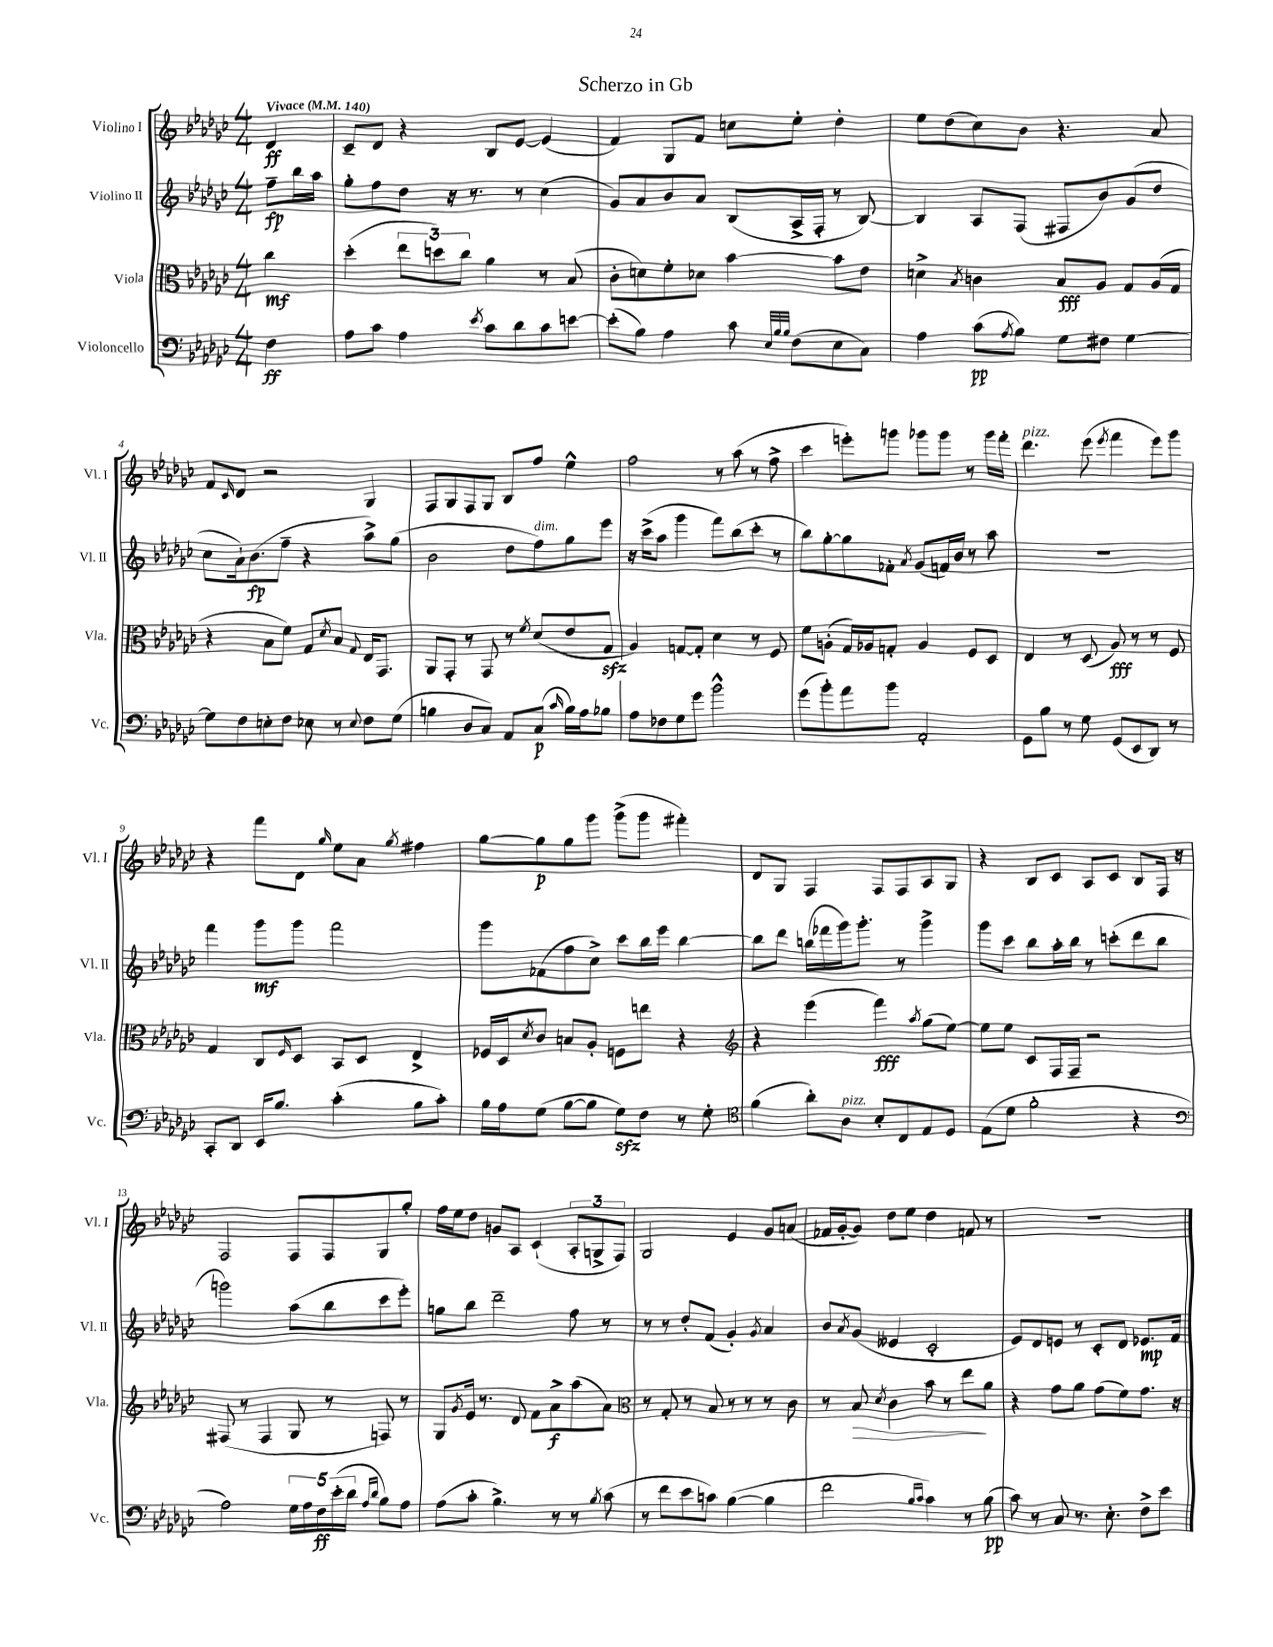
\header { title = "Scherzo in Gb" }
<<
\new StaffGroup <<
\new Staff = "s0" \with { instrumentName = "Violino I" shortInstrumentName = "Vl. I" } {
    \clef treble \key ges \major \numericTimeSignature \time 4/4 \partial 4 \tempo "Vivace" 4 = 140
    des'4\ff |
    ces'8-- des'8 r4 bes8 ees'8~ ees'4( |
    f'4) ges8 f'8 c''8 ees''8-. des''4-. |
    ees''8 des''8( ces''8) bes'8 r4. aes'8 |
    f'8 \grace { ces'16 } des'8 r2 ges4 |
    f8 ges8 f8 ges8 bes8 f''8 ees''4-^ |
    f''2 r8 aes''8( r8 f''8-> |
    ces'''4 e'''8-.) g'''8 ges'''8 ges'''8 r8 ges'''16 f'''16-. |
    des'''4.^\markup { \italic "pizz." } ees'''8( \acciaccatura { ees'''8 } f'''4 ees'''8) ges'''8 |
    r4 f'''8 des'8 \grace { ges''16 } ees''8 aes'8 \acciaccatura { ges''8 } fis''4 |
    ges''8~ ges''8\p ges''8 ges'''8 ges'''8->( ges'''8 fis'''4-.) |
    des'8 ges8 f4 f8 f8 aes8 ges8 |
    r4 bes8 ces'8 aes8 ces'8 bes8 f16 r16 |
    f2 f8 f8 ges8 ges''8-. |
    f''16 ees''16 des''8 g'8 aes8 ces'4-!( \tuplet 3/2 { aes8-. g8-> f8) } |
    ges2 ees'4 ges'8 a'8( |
    fes'16 ges'16~-. ges'8) des''8 ees''8 des''4 f'8 r8 |
    R1 \bar "|." |
}
\new Staff = "s1" \with { instrumentName = "Violino II" shortInstrumentName = "Vl. II" } {
    \clef treble \key ges \major \numericTimeSignature \time 4/4 \partial 4
    f''8--\fp bes''16 aes''16 |
    ges''8-. f''8 des''8 r16 r8. r8 ces''4( |
    ges'8) aes'8 bes'8 aes'8 bes8( aes16-> f16-. r8 bes8~) |
    bes4 aes8 f8( fis8 bes'8) ges'8( des''8 |
    ces''8 aes'16-!) bes'8.\fp( f''8-- r4 aes''8->) ges''8( |
    bes'2 des''8 f''8^\markup { \italic "dim." }) ges''8 ees'''8 |
    r16 ces'''16->( aes''8 ges'''4 f'''8) bes''8( ces'''8-. r8 |
    bes''8) ges''8~-. ges''8 fes'8-. \acciaccatura { aes'8 } ges'8( f'16) bes'16 r8 aes''8 |
    R1 |
    f'''4 ges'''8\mf ges'''8 f'''2 |
    ges'''8 fes'8( f''8 ces''8->) ces'''8 bes''16 ees'''16 bes''4~ |
    bes''8 des'''8 b''16( fes'''16 ges'''16) ges'''8.-. r8 ges'''4-> |
    ges'''8 ces'''8 bes''8 aes''16-. bes''16 r8 c'''8-.( des'''8 bes''8 |
    g'''2) aes''8( bes''8 ces'''8 ees'''8-.) |
    g''8 bes''8 des'''2-- f''8 r8 |
    r8 r8 des''8-. f'8( ges'4-.) \acciaccatura { ges'8 } aes'4 |
    bes'8 \acciaccatura { aes'8 } ges'8( eeses'4 ces'2-. |
    ees'8) des'8 e'8 r8 ces'8-. des'8 ees'8.\mp f'16 \bar "|." |
}
\new Staff = "s2" \with { instrumentName = "Viola" shortInstrumentName = "Vla." } {
    \clef alto \key ges \major \numericTimeSignature \time 4/4 \partial 4
    ces''4\mf |
    des''4-.( \tuplet 3/2 { ees''8 d''8) ces''8 } aes'4 r8 bes8( |
    ces'8-. d'8) f'8-. des'8 bes'4~ bes'8 ees'8 |
    d'4-> \acciaccatura { bes8 } c'4 bes8\fff aes8 ges8 aes16( ges16 |
    r4 bes8 f'8) ges8 \acciaccatura { des'8 } bes8 \appoggiatura { ges8 } ees16 ges,8. |
    aes,8 ges,8-. r8 ges,8 r8 \acciaccatura { f'8 } des'8( ees'8 ges8\sfz |
    aes4) g8~ g8-. des'4 r8 f8 |
    f'8 a8-.( ges16) aes16 g8-. aes4 f8 des8 |
    ees4 r8 des8( aes8\fff) r8 r8 f8 |
    ges4 ces8 \grace { f16 } des8 bes,8 des8 ees4-> |
    fes16 des16 \acciaccatura { des'8 } ces'8 b8 aes8-. f8 e''8 r4 |
    \clef treble r4 ees'''4( f'''4\fff) \acciaccatura { aes''8 } ges''8( ees''8~) |
    ees''8 ees''8 ces'8 f16 f16-- r2 |
    fis8( r8 fis4 ges8 r8 f8) r8 |
    ges8 \acciaccatura { ges'8 } ees'16 r8. des'8 f'8 aes'8->\f aes''8( aes'8) |
    \clef alto r8 ges8-. r8 bes8 r8 r8 r8 ces'8 |
    r8 bes8\> \acciaccatura { des'8 } ces'4 bes'8 r8 ees''8\! aes'8 |
    r4 ges'8 aes'8 ges'8( f'8) ges'8. r16 \bar "|." |
}
\new Staff = "s3" \with { instrumentName = "Violoncello" shortInstrumentName = "Vc." } {
    \clef bass \key ges \major \numericTimeSignature \time 4/4 \partial 4
    f4\ff |
    aes8 ces'8 aes4 \acciaccatura { ees'8 } ces'8 des'8 ces'8 e'8~ |
    e'8-.( bes8) aes4 ces'8 \grace { ees32 bes32 bes32 } f8( ees8 ces8) |
    aes4 ces'8\pp( \acciaccatura { aes8 } bes8) ges8 fis8 ges4~ |
    ges8 f8 e8-. f8 ees8 r8 \appoggiatura { ees8 } f8 ges8( |
    b4 des8 ces8) aes,8 ces8\p( \grace { ces'16 } b16) aes16 bes8 |
    aes8 fes8 ges8 ges'8 bes'2-^ |
    ges'8( bes'8-.) aes'8 bes'8 aes,2-. |
    ges,8 bes8 r8 ges8 ges,8( ees,8 des,8) r8 |
    ces,8-. des,8 ees,16 bes8. ces'4-.( bes8 ces'8-.) |
    bes16 aes16 ges8( bes8~ bes8 ges8\sfz) f8 r8 ges8-. |
    \clef tenor f'4( aes'8-.) aes8^\markup { \italic "pizz." } bes8-. ces8 ees8 des8 |
    ees8( des'8 f'2-. r4 |
    \clef bass aes2) \tuplet 5/4 { ges16 aes16 f16\ff ees'16-.( des'16 } \grace { aes16 des'16 } bes8) aes8 |
    aes8( ces'8-. bes4.->) r8 r8 \acciaccatura { bes8 } ces'8( |
    r8 f'8 ees'8 c'8) bes4~( bes4 |
    f'2 \grace { bes16 ces'16 } ces'4) r8 bes8\pp( |
    ces'8) r8 ces8 r8. ees8.-. f8-> ees'8 \bar "|." |
}
>>
>>
